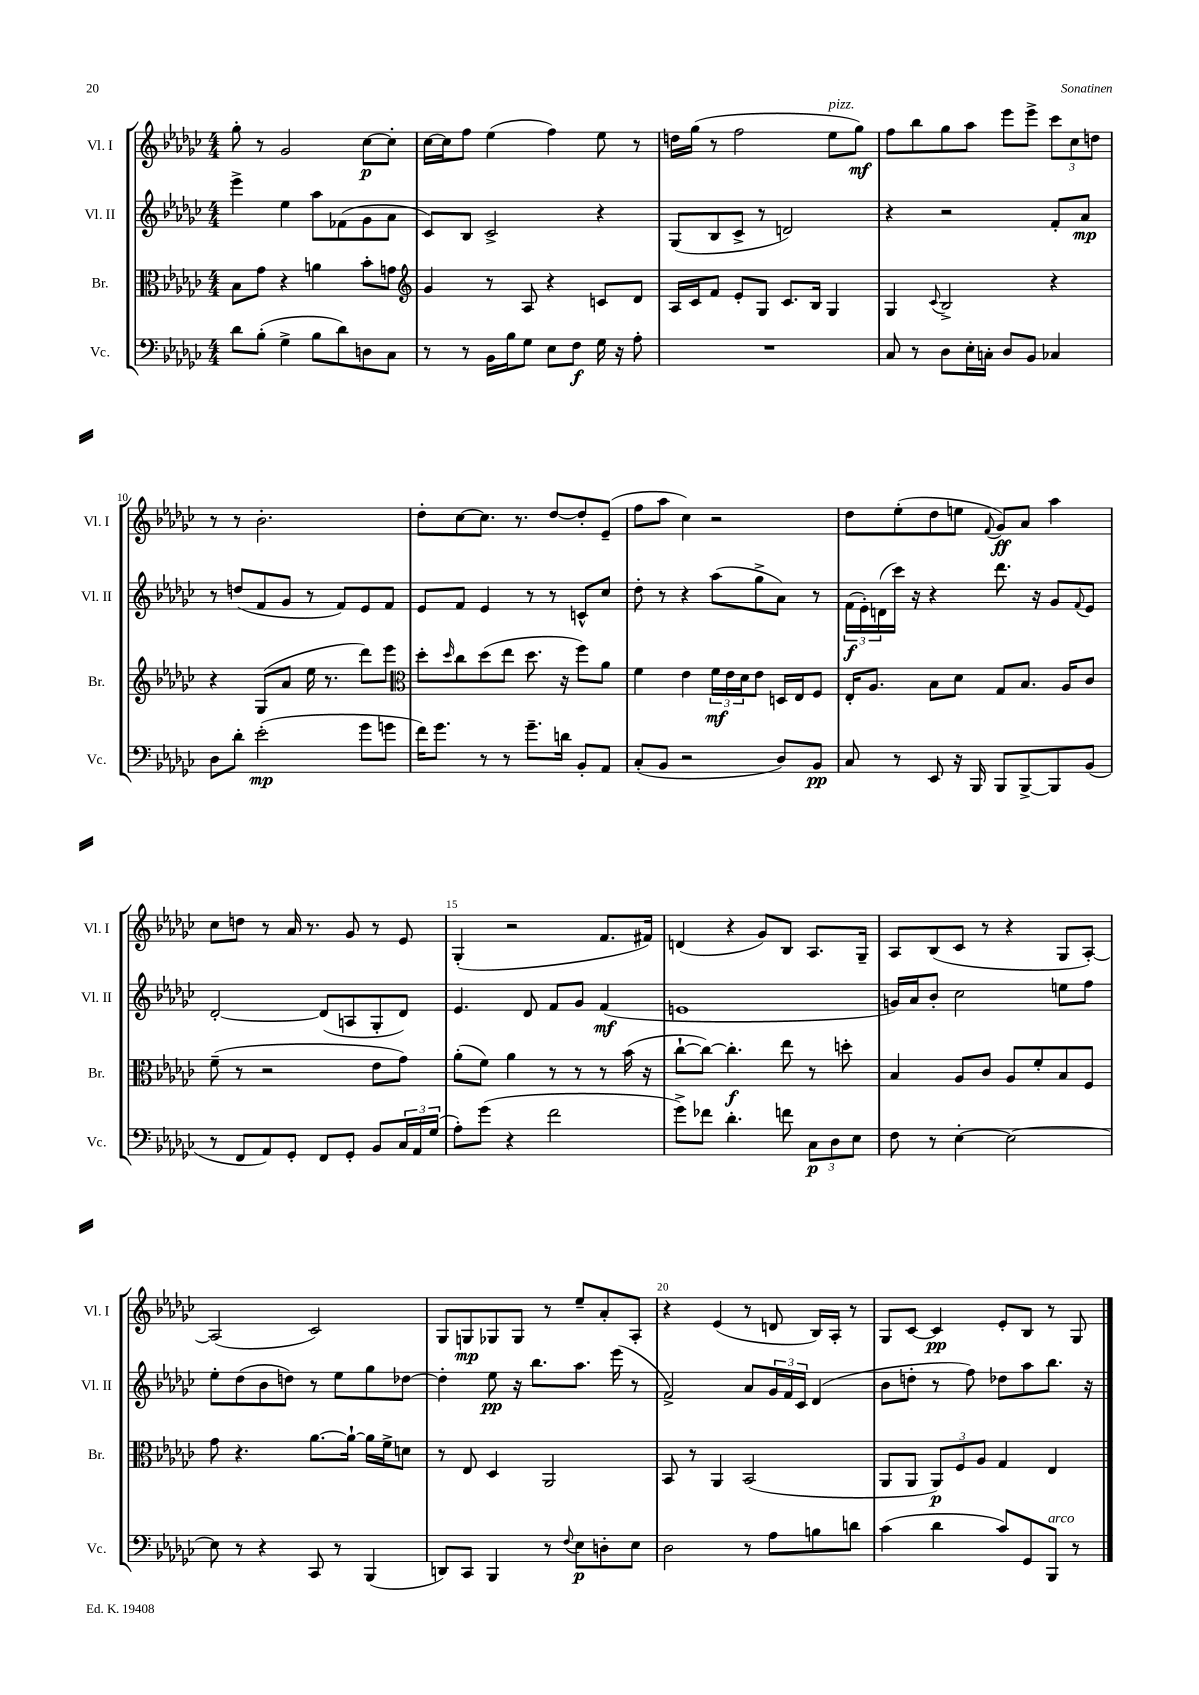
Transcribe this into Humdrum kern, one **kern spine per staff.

**kern	**kern	**kern	**kern
*staff4	*staff3	*staff2	*staff1
*clefF4	*clefC3	*clefG2	*clefG2
*k[b-e-a-d-g-c-]	*k[b-e-a-d-g-c-]	*k[b-e-a-d-g-c-]	*k[b-e-a-d-g-c-]
*M4/4	*M4/4	*M4/4	*M4/4
8d-	8B-	4eee-^	8gg-'
(8B-'	8g-	.	8r
4G-^	4r	4ee-	2g-
8B-	4a	8aa-	.
8d-)	.	(8f-	.
8D	8b-'	8g-	[8cc-
8C-	8g	8a-	8cc-']
=	=	=	=
*	*clefG2	*	*
8r	4g-	8c-)	[16cc-
.	.	.	16cc-]
8r	.	8B-	8ff
16BB-	8r	2c-^	(4ee-
16B-	.	.	.
8G-	8A-	.	.
8E-	4r	.	4ff)
8F	.	.	.
16G-	8c	4r	8ee-
16r	.	.	.
8A-'	8d-	.	8r
=	=	=	=
1r	16A-	(8G-	16dd
.	16c-	.	(16gg-
.	8f	8B-	8r
.	8e-'	8c-^	2ff
.	8G-	8r	.
.	8.c-	2d)	.
.	16B-	.	.
.	4G-	.	8ee-
.	.	.	8gg-)
=	=	=	=
8C-	4G-	4r	8ff
8r	.	.	8bb-
.	8qqc-	.	.
8D-	2B-^	2r	8gg-
16E-'	.	.	8aa-
16C'	.	.	.
8D-	.	.	8eee-
8BB-	.	.	8eee-^
4C-	4r	8f'	12ccc-
.	.	.	12cc-
.	.	8a-	.
.	.	.	12dd
=	=	=	=
8D-	4r	8r	8r
8d-'	.	(8dd	8r
(2e-'	(8G-	8f	2.b-'
.	8a-	8g-	.
.	16ee-	8r	.
.	8.r	.	.
.	.	8f)	.
8g-	8ddd-)	8e-	.
8g	8eee-	8f	.
=	=	=	=
*	*clefC3	*	*
16f)	8dd-'	8e-	8dd-'
8.g-	.	.	.
.	16qqdd-	.	.
.	8cc-	8f	[8cc-
8r	(8dd-	4e-	8.cc-]
8r	8ee-	.	.
.	.	.	8.r
8.g-~	8.dd-	8r	.
.	.	8r	[8dd-
16d	16r	.	.
8BB-'	8ff)	8c^^	8dd-']
8AA-	8a-	8cc-	(8e-~
=	=	=	=
(8C-'	4f	8dd-'	8ff
8BB-	.	8r	8aa-
2r	4e-	4r	4cc-)
.	24f	(8aa-	2r
.	24e-	.	.
.	24d-	.	.
.	8e-	8gg-^	.
8D-)	16D	8a-)	.
.	16E-	.	.
8BB-	8F	8r	.
=	=	=	=
8C-	16E-'	(24f	8dd-
.	.	24e-')	.
.	8.A-	.	.
.	.	(24d	.
8r	.	16ccc-)	(8ee-'
.	.	16r	.
8EE-	8B-	4r	8dd-
16r	8d-	.	8ee
16BBB-	.	.	.
.	.	.	8qqf
8BBB-	8G-	8.ddd-	8g-)
[8BBB-^	8.B-	.	8a-
.	.	16r	.
8BBB-]	.	8g-	4aa-
.	16A-	.	.
.	.	8qqf	.
(8BB-	8c-	8e-	.
=	=	=	=
8r	(8f~	[2d-'	8cc-
8FF	8r	.	8dd
8AA-)	2r	.	8r
8GG-'	.	.	16a-
.	.	.	8.r
8FF	.	(8d-]	.
8GG-'	.	8A	8g-
8BB-	8e-	8G-'	8r
24C-	8g-)	8d-)	8e-
24AA-	.	.	.
(24G-	.	.	.
=	=	=	=
8A-')	(8a-'	4.e-	(4G-'
(8g-	8f)	.	.
4r	4a-	.	2r
.	.	8d-	.
2f	8r	8f	.
.	8r	8g-	.
.	8r	(4f	8.f
.	(16b-	.	.
.	16r	.	16f#)
=	=	=	=
8g-^)	[8cc-`	1e	(4d
8f-	8cc-_)	.	.
4.d-'	4.cc-']	.	4r
.	.	.	8g-)
8f	8ee-	.	8B-
12C-	8r	.	8.A-
12D-	.	.	.
.	8dd'	.	.
12E-	.	.	.
.	.	.	16G-~
=	=	=	=
8F	4B-	16g)	8A-
.	.	16a-	.
8r	.	8b-'	(8B-
[4E-'	8A-	2cc-	8c-
.	8c-	.	8r
2E-_	8A-	.	4r
.	8f'	.	.
.	8B-	8ee	8G-
.	8F	8ff	[8A-')
=	=	=	=
8E-]	8g-	8ee-'	(2A-]
8r	4.r	(8dd-	.
4r	.	8b-	.
.	.	8dd)	.
8CC-	[8.a-	8r	2c-)
8r	.	8ee-	.
.	16a-`_	.	.
(4BBB-	16a-]	8gg-	.
.	16f^	.	.
.	8d	[8dd-	.
=	=	=	=
8DD)	8r	4dd-']	8G-
8CC-	8E-	.	8G
4BBB-	4D-	8ee-	8G-
.	.	16r	8G-
.	.	8.bb-	.
8r	2AA-	.	8r
8qqF	.	.	.
8E-	.	8.aa-	8ee-~
8D'	.	.	8a-'
.	.	(16eee-	.
8E-	.	8r	8A-'
=	=	=	=
2D-	8BB-	2f^)	4r
.	8r	.	.
.	4AA-	.	(4e-
8r	(2BB-	8a-	8r
8A-	.	24g-	8d
.	.	24f	.
.	.	24c-	.
8B	.	(4d-	16B-)
.	.	.	16A-'
8d	.	.	8r
=	=	=	=
(4c-	8AA-	8b-	8G-
.	8AA-	8dd'	[8c-
4d-	12AA-)	8r	4c-]
.	12F	.	.
.	.	8ff)	.
.	12A-	.	.
8c-)	4G-	8dd-	8e-'
8GG-	.	8aa-	8B-
8BBB-	4E-	8.bb-	8r
8r	.	.	8G-
.	.	16r	.
==	==	==	==
*-	*-	*-	*-
